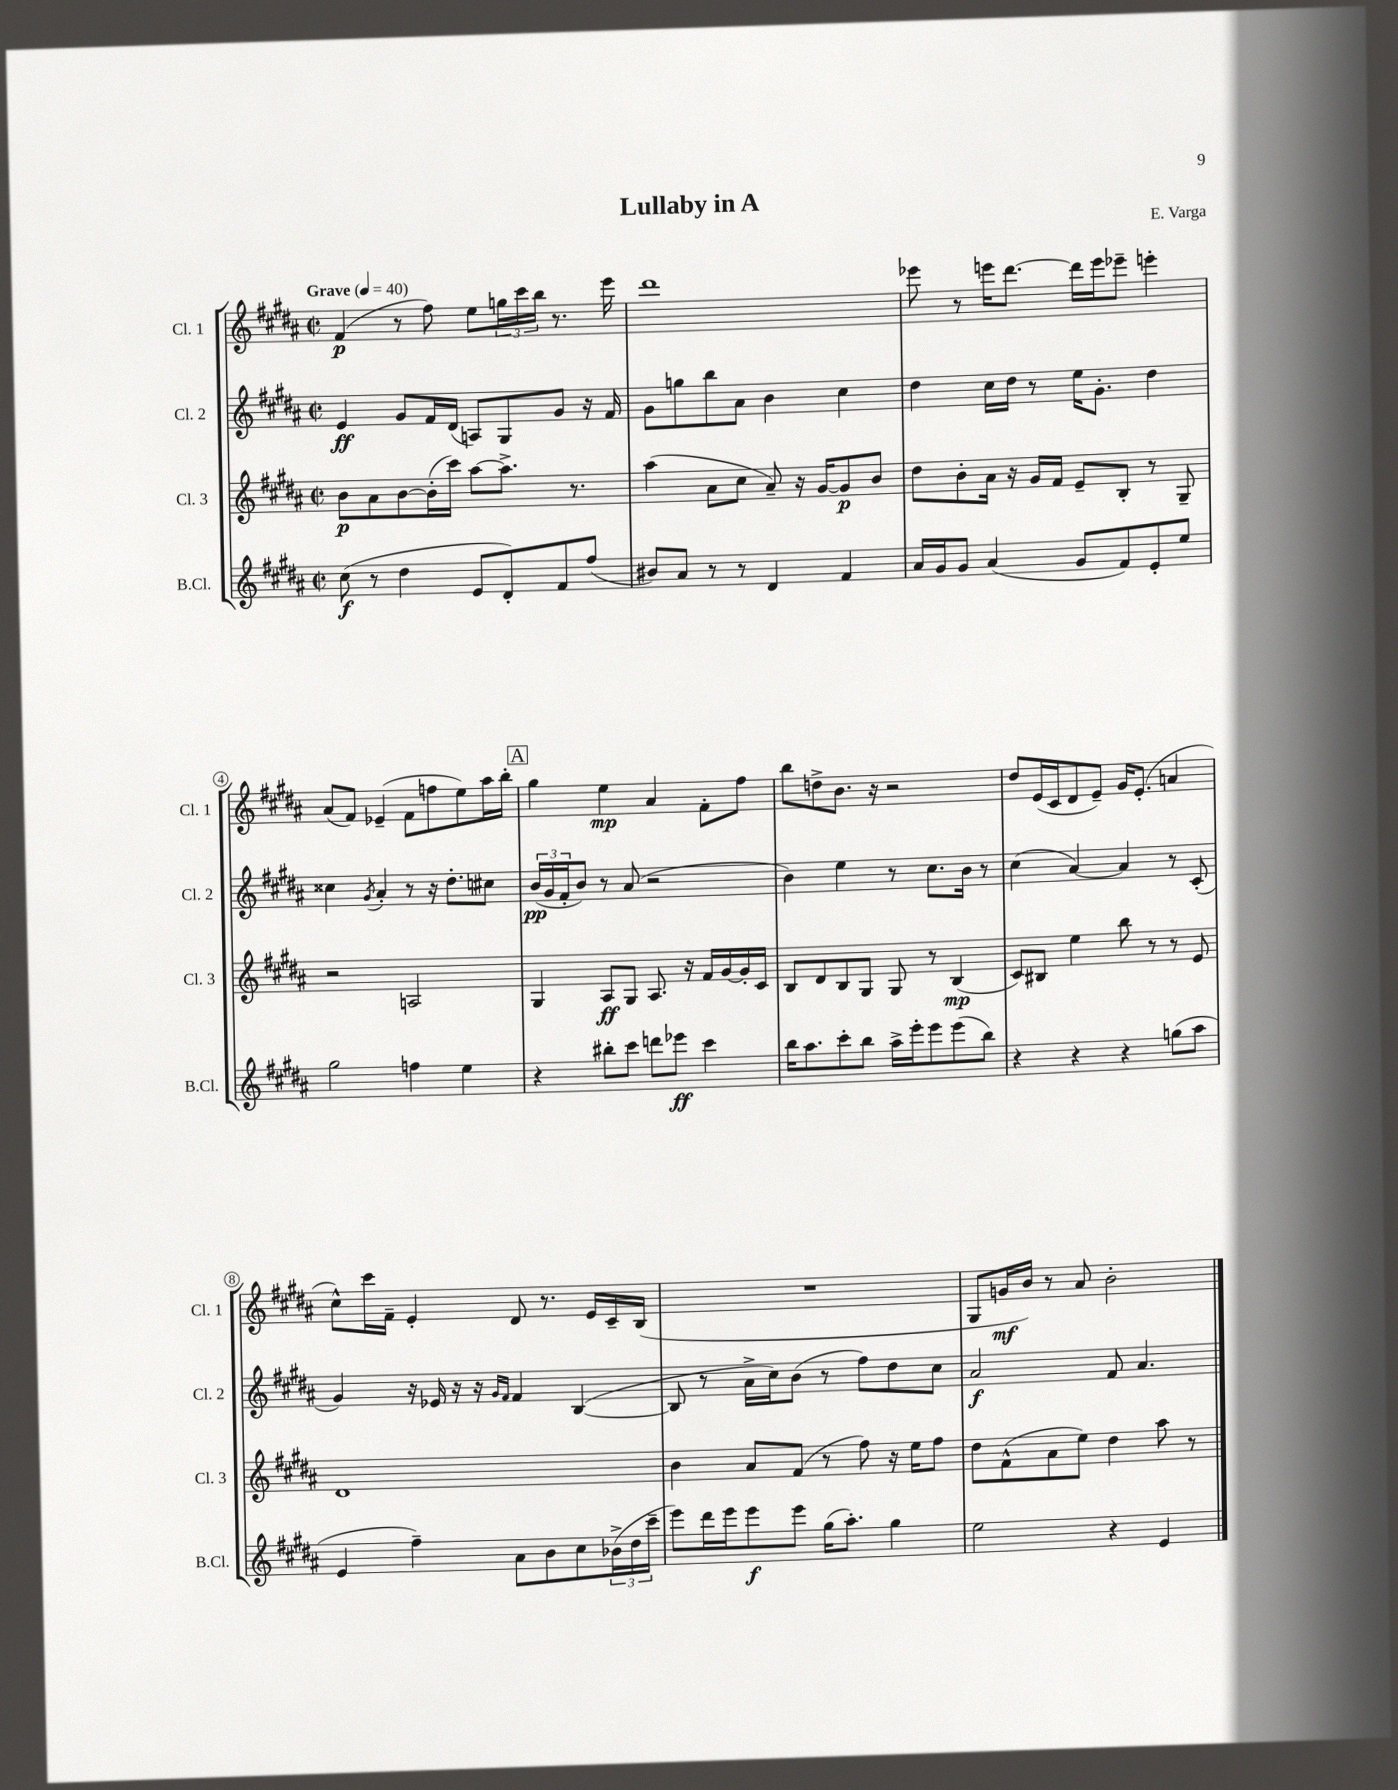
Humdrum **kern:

**kern	**kern	**kern	**kern
*staff4	*staff3	*staff2	*staff1
*clefG2	*clefG2	*clefG2	*clefG2
*k[f#c#g#d#a#]	*k[f#c#g#d#a#]	*k[f#c#g#d#a#]	*k[f#c#g#d#a#]
*M2/2	*M2/2	*M2/2	*M2/2
*met(c|)	*met(c|)	*met(c|)	*met(c|)
*MM40	*MM40	*MM40	*MM40
(8cc#	8b	4e	(4f#
8r	8a#	.	.
4dd#	[8b	8g#	8r
.	(16b']	16f#	8ff#)
.	16ccc#)	(16d#	.
8e	[8aa#	8A)	8ee
8d#')	8.aa#^]	8G#	24gg
.	.	.	24ccc#
.	.	.	24bb
8f#	.	8g#	8.r
.	8.r	.	.
(8ff#	.	16r	.
.	.	16f#	16eee
=	=	=	=
8b#)	(4aa#	8g#	1ddd#
8a#	.	8gg	.
8r	8a#	8bb	.
8r	8cc#	8a#	.
4d#	8a#~)	4b	.
.	16r	.	.
.	[16g#	.	.
4f#	8g#]	4cc#	.
.	8b	.	.
=	=	=	=
16a#	8dd#	4dd#	8eee-
16g#	.	.	.
8g#	8b'	.	8r
(4a#	16a#	16cc#	16eee
.	16r	16dd#	[8.ddd#
.	16g#	8r	.
.	16f#	.	.
8g#	8e~	16ee	16ddd#]
.	.	8.g#'	16eee
8f#)	8B'	.	8eee-~
8e'	8r	4dd#	4eee'
8ee	8G#~	.	.
=	=	=	=
2gg#	2r	4cc##	(8a#
.	.	.	8f#)
.	.	8qg#	.
.	.	4a#'	(4e-~
4ff	2A	8r	8f#
.	.	16r	8ff
.	.	8.dd#'	.
4ee	.	.	8ee)
.	.	8cc#	16aa#
.	.	.	16bb'
=	=	=	=
4r	4G#	(24b	4gg#
.	.	24g#	.
.	.	24f#'	.
.	.	8b)	.
8bb#'	8A#	8r	4ee
8ccc#	8G#	(8a#	.
8ddd	8.A#	2r	4a#
8eee-	.	.	.
.	16r	.	.
4ccc#	16f#	.	8f#'
.	[16g#	.	.
.	16g#']	.	8ff#
.	16c#	.	.
=	=	=	=
16bb	8B	4b)	8bb
8.aa#	.	.	.
.	8d#	.	8dd^
8ccc#'	8B	4ee	8.b
8bb	8G#	.	.
.	.	.	16r
16aa#^	8G#	8r	2r
16eee'	.	.	.
8eee	8r	8.cc#	.
(8eee	(4B	.	.
.	.	16b	.
8bb)	.	8r	.
=	=	=	=
4r	8c#)	(4cc#	8dd#
.	8B#	.	(16e
.	.	.	16c#
4r	4ee	[4a#)	8d#
.	.	.	8e~)
4r	8bb	4a#]	16g#
.	.	.	(8.e'
.	8r	.	.
(8gg	8r	8r	4a
8aa#	8e	(8c#'	.
=	=	=	=
4e	1d#	4g#)	8cc#^^)
.	.	.	16ccc#
.	.	.	16f#~
4ff#~)	.	16r	4e'
.	.	16e-	.
.	.	16r	.
.	.	16r	.
.	.	16qqg#	.
.	.	16qqf#	.
8a#	.	4f#	8d#
8b	.	.	8.r
8cc#	.	([4B	.
.	.	.	16e
(24b-^	.	.	16c#~
24dd#	.	.	.
.	.	.	(16B
24ccc#~	.	.	.
=	=	=	=
8eee)	4b	8B]	1r
16ddd#	.	8r	.
16eee	.	.	.
8eee	8a#	16a#^	.
.	.	16cc#)	.
8eee	(8f#	(8b	.
(16gg#	8r	8r	.
8.aa#')	.	.	.
.	8ff#)	8ff#)	.
4gg#	16r	8dd#	.
.	16ee	.	.
.	8ff#	8cc#	.
=	=	=	=
2ee	8dd#	2a#	8G#
.	(8f#^^	.	16g
.	.	.	16b)
.	8a#	.	8r
.	8ee)	.	8a#
4r	4dd#	8f#	2b'
.	.	4.a#	.
4e	8aa#	.	.
.	8r	.	.
==	==	==	==
*-	*-	*-	*-
